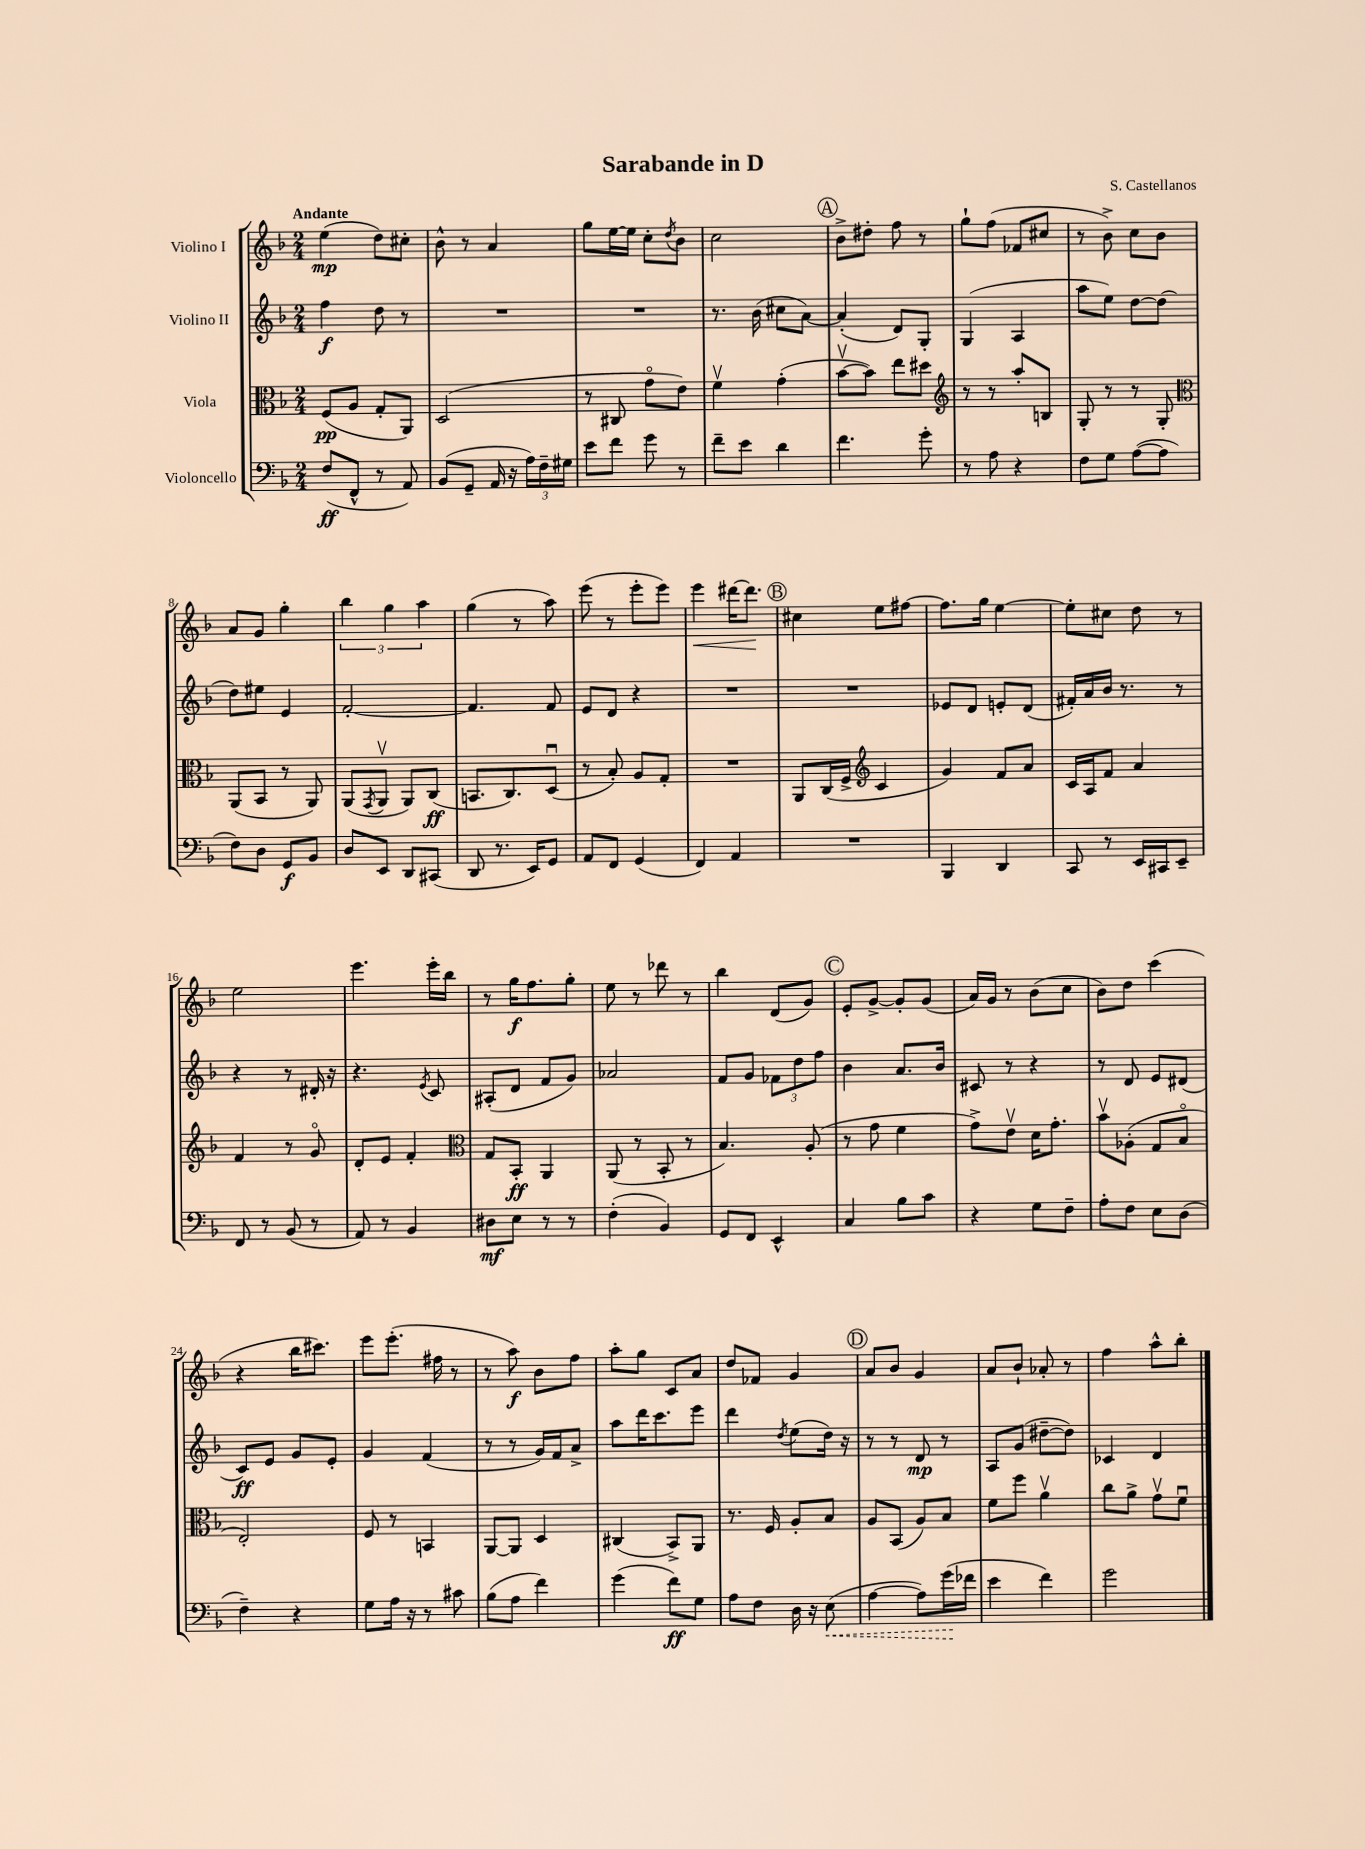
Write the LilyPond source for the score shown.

\header { title = "Sarabande in D" composer = "S. Castellanos" }
<<
\new StaffGroup <<
\new Staff = "s0" \with { instrumentName = "Violino I" } {
    \clef treble \key f \major \numericTimeSignature \time 2/4 \tempo "Andante"
    e''4\mp( d''8) cis''8-. |
    bes'8-^ r8 a'4 |
    g''8 e''16~ e''16 c''8-. \acciaccatura { d''8 } bes'8 |
    c''2 |
    \mark \markup { \circle "A" } bes'8-> dis''8-. f''8 r8 |
    g''8-! f''8( fes'8 cis''8 |
    r8 bes'8->) c''8 bes'8 |
    a'8 g'8 g''4-. |
    \tuplet 3/2 { bes''4 g''4 a''4 } |
    g''4( r8 a''8) |
    e'''8( r8 e'''8-. e'''8) |
    e'''4\< dis'''16~ dis'''8.\! |
    \mark \markup { \circle "B" } cis''4 e''8 fis''8~ |
    fis''8. g''16 e''4~ |
    e''8-. cis''8 d''8 r8 |
    e''2 |
    e'''4. e'''16-. bes''16 |
    r8 g''16\f f''8. g''8-. |
    e''8 r8 des'''8 r8 |
    bes''4 d'8( g'8) |
    \mark \markup { \circle "C" } e'8-. g'8~-> g'8-. g'8( |
    a'16) g'16 r8 bes'8( c''8 |
    bes'8) d''8 c'''4( |
    r4 bes''16 cis'''8.) |
    e'''8 e'''8.-.( fis''16 r8 |
    r8 a''8\f) bes'8 f''8 |
    a''8-. g''8 c'8 a'8 |
    d''8 fes'8 g'4 |
    \mark \markup { \circle "D" } a'8 bes'8 g'4 |
    a'8 bes'8-! aes'8-. r8 |
    f''4 a''8-^ bes''8-. \bar "|." |
}
\new Staff = "s1" \with { instrumentName = "Violino II" } {
    \clef treble \key f \major \numericTimeSignature \time 2/4
    f''4\f d''8 r8 |
    R2 |
    R2 |
    r8. bes'16( cis''8 a'8~) |
    \mark \markup { \circle "A" } a'4-.( d'8) g8-. |
    g4( a4 |
    a''8 e''8) d''8~ d''8( |
    d''8) eis''8 e'4 |
    f'2~-. |
    f'4. f'8 |
    e'8 d'8 r4 |
    R2 |
    \mark \markup { \circle "B" } R2 |
    ees'8 d'8 e'8-. d'8( |
    fis'16-.) a'16 bes'16 r8. r8 |
    r4 r8 dis'16-. r16 |
    r4. \acciaccatura { e'8 } c'8 |
    ais8-.( d'8 f'8 g'8) |
    aes'2 |
    f'8 g'8 \tuplet 3/2 { fes'8 d''8 f''8 } |
    \mark \markup { \circle "C" } bes'4 a'8. bes'16 |
    cis'8 r8 r4 |
    r8 d'8 e'8 dis'8( |
    c'8\ff) e'8 g'8 e'8-. |
    g'4 f'4( |
    r8 r8 g'16) f'16 a'8-> |
    a''8 d'''16 c'''8. e'''8 |
    d'''4 \acciaccatura { d''8 } e''8( d''16) r16 |
    \mark \markup { \circle "D" } r8 r8 d'8\mp r8 |
    a8 g'8( dis''8~-- dis''8) |
    ces'4 d'4 \bar "|." |
}
\new Staff = "s2" \with { instrumentName = "Viola" } {
    \clef alto \key f \major \numericTimeSignature \time 2/4
    f8\pp( a8 g8-. a,8) |
    d2( |
    r8 cis8 g'8\flageolet e'8) |
    f'4\upbow g'4-.( |
    \mark \markup { \circle "A" } bes'8~\upbow bes'8) e''8 dis''8 |
    \clef treble r8 r8 a''8-. b8 |
    g8-. r8 r8 g8-. |
    \clef alto a,8( bes,8 r8 a,8) |
    a,8( \acciaccatura { g,8 } a,8\upbow a,8) c8\ff( |
    b,8. c8.) d8\downbow( |
    r8 bes8-.) a8 g8-. |
    R2 |
    \mark \markup { \circle "B" } a,8 c16( f16-> \clef treble c'4 |
    g'4) f'8 a'8 |
    c'16 a16 f'8 a'4 |
    f'4 r8 g'8\flageolet |
    d'8-. e'8 f'4-. |
    \clef alto g8 bes,8-.\ff a,4 |
    a,8( r8 bes,8-. r8 |
    bes4.) a8-.( |
    \mark \markup { \circle "C" } r8 g'8 f'4 |
    g'8->) e'8\upbow d'16 g'8.-. |
    bes'8\upbow aes8-.( g8 bes8\flageolet |
    e2-.) |
    f8 r8 b,4 |
    a,8~ a,8 d4 |
    cis4( bes,8->) a,8 |
    r8. f16 a8-. bes8 |
    \mark \markup { \circle "D" } a8 bes,8( a8) bes8 |
    f'8 f''8 a'4\upbow |
    c''8 a'8-> g'8\upbow f'8\downbow \bar "|." |
}
\new Staff = "s3" \with { instrumentName = "Violoncello" } {
    \clef bass \key f \major \numericTimeSignature \time 2/4
    f8\ff( f,8-^ r8 a,8) |
    bes,8( g,8-- a,16 r16 \tuplet 3/2 { a16) f16-- gis16 } |
    e'8 f'8 g'8 r8 |
    f'8-- e'8 d'4 |
    \mark \markup { \circle "A" } f'4. g'8-. |
    r8 a8 r4 |
    f8 g8 a8~( a8 |
    f8) d8 g,8\f bes,8 |
    d8 e,8 d,8 cis,8( |
    d,8 r8. e,16) g,8 |
    a,8 f,8 g,4( |
    f,4) a,4 |
    \mark \markup { \circle "B" } R2 |
    bes,,4 d,4 |
    c,8 r8 e,16 cis,16 e,8-- |
    f,8 r8 bes,8( r8 |
    a,8) r8 bes,4 |
    dis8\mf e8 r8 r8 |
    f4-.( bes,4) |
    g,8 f,8 e,4-^ |
    \mark \markup { \circle "C" } c4 bes8 c'8 |
    r4 g8 f8-- |
    a8-. f8 e8 d8( |
    f4--) r4 |
    g8 a16 r16 r8 cis'8 |
    bes8( a8 f'4) |
    g'4( f'8\ff) g8 |
    a8 f8 d16 r16 \once \override Hairpin.style = #'dashed-line e8\<( |
    \mark \markup { \circle "D" } a4~ a8) g'16\!( fes'16 |
    e'4 f'4) |
    g'2 \bar "|." |
}
>>
>>
